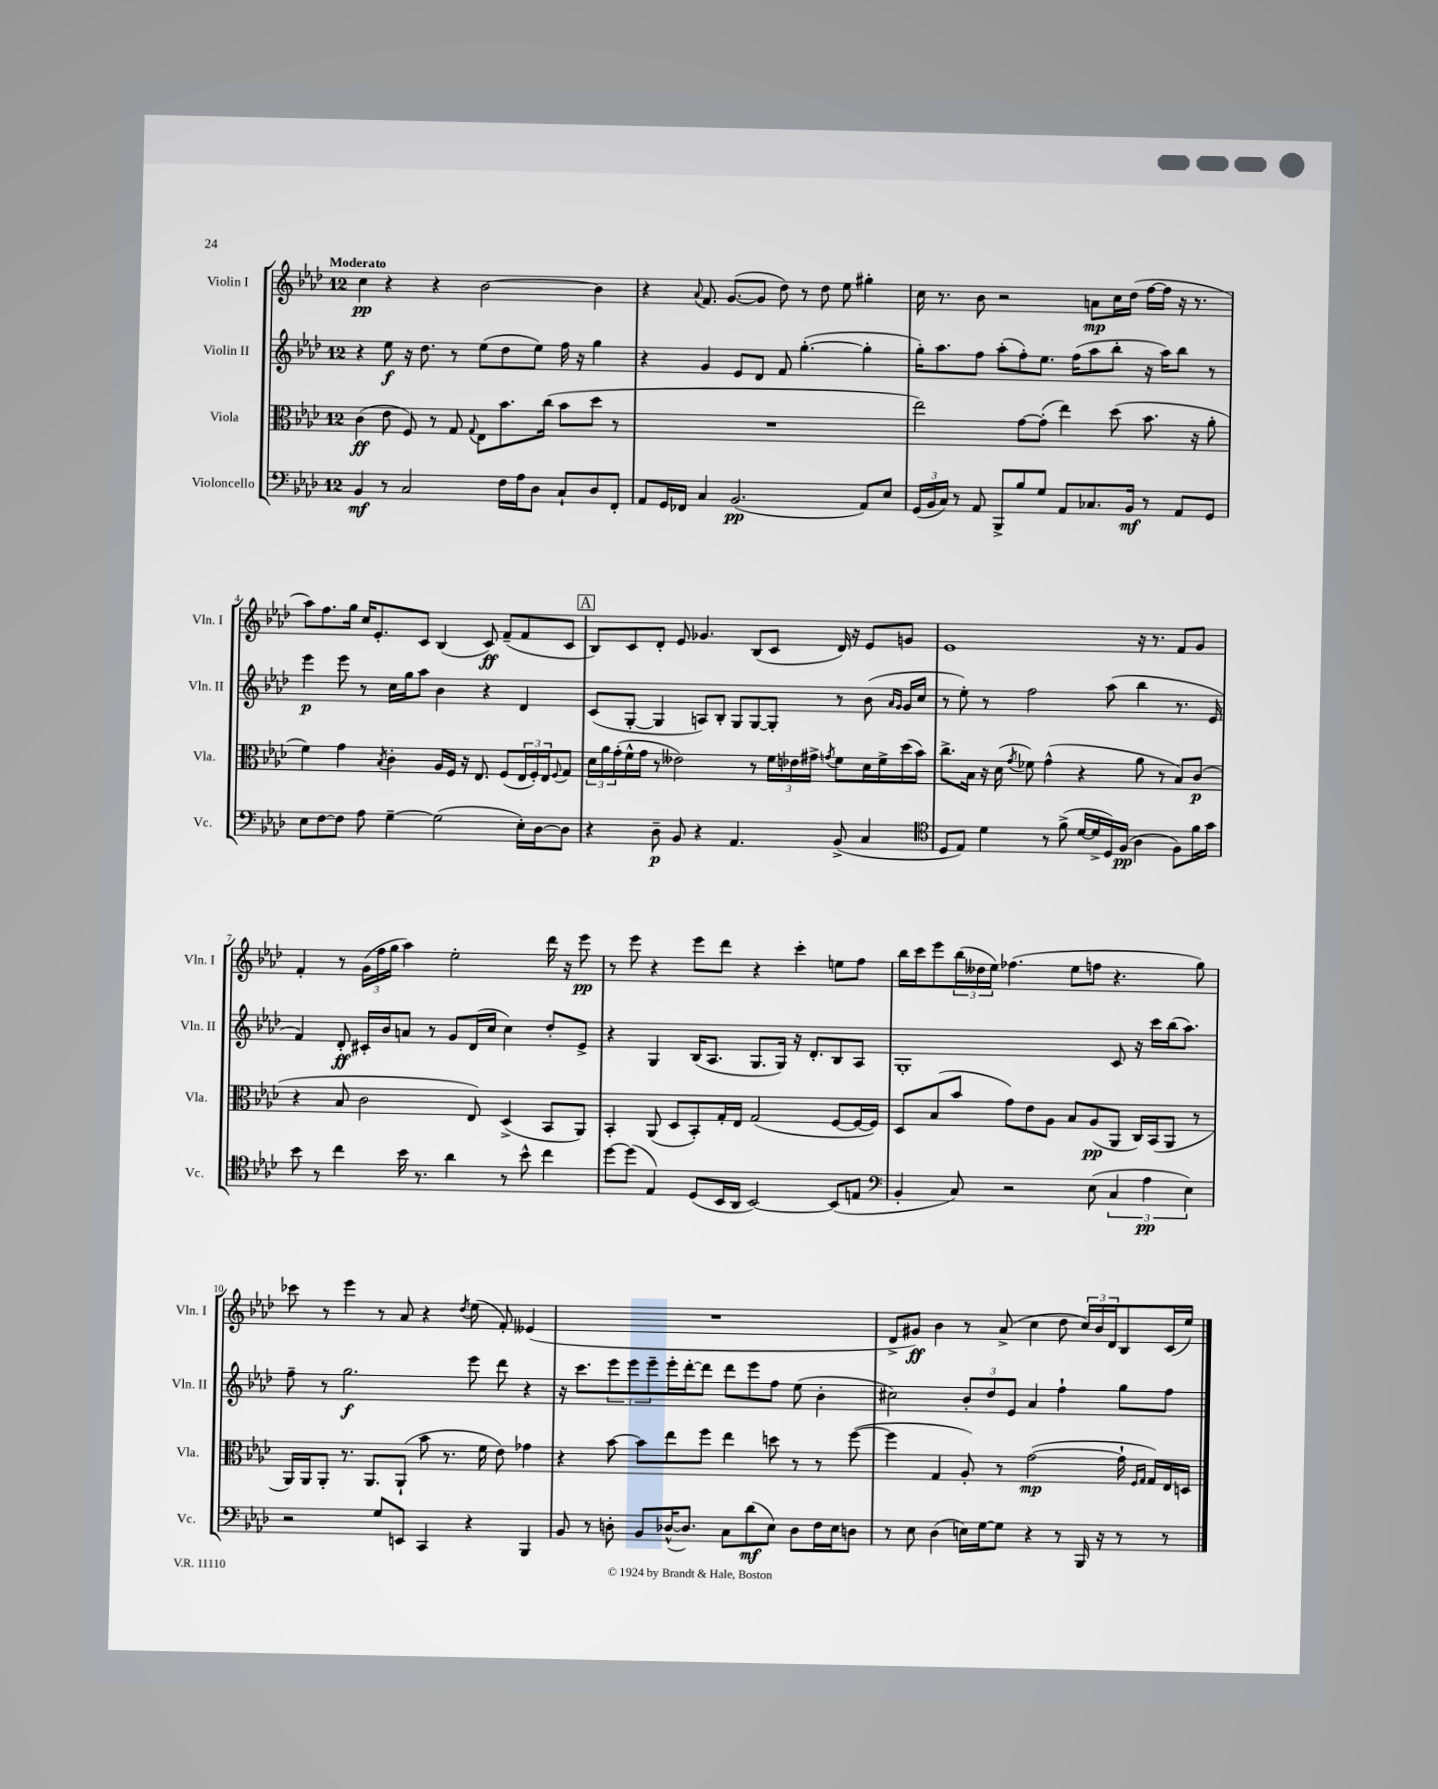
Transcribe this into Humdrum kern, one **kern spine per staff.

**kern	**dynam	**kern	**dynam	**kern	**dynam	**kern	**dynam
*part4	*part4	*part3	*part3	*part2	*part2	*part1	*part1
*staff4	*staff4	*staff3	*staff3	*staff2	*staff2	*staff1	*staff1
*I"Violoncello	*	*I"Viola	*	*I"Violin II	*	*I"Violin I	*
*I'Vc.	*	*I'Vla.	*	*I'Vln. II	*	*I'Vln. I	*
*clefF4	*	*clefC3	*	*clefG2	*	*clefG2	*
*k[b-e-a-d-]	*	*k[b-e-a-d-]	*	*k[b-e-a-d-]	*	*k[b-e-a-d-]	*
*M12/8	*	*M12/8	*	*M12/8	*	*M12/8	*
=1	=1	=1	=1	=1	=1	=1	=1
!	!	!	!	!	!	!LO:TX:a:B:t=Moderato	!
4BB-/	mf	(4c\	ff	4r	.	4cc\	pp
8r	.	8e-\	.	8ee-\	f	4r	.
2C/	.	8F/)	.	16r	.	.	.
.	.	.	.	8.dd-\	.	.	.
.	.	8r	.	.	.	4r	.
.	.	8G/	.	8r	.	.	.
.	.	8qqG/	.	.	.	.	.
.	.	8E-\L	.	(8ee-\L	.	[2b-\	.
16F\LL	.	8.b-\	.	8dd-\	.	.	.
16A-\J	.	.	.	.	.	.	.
8D-\J	.	.	.	8ee-\J)	.	.	.
.	.	(16cc\Jk	.	.	.	.	.
8C`/L	.	8b-\L	.	16ff\	.	.	.
.	.	.	.	16r	.	.	.
8D-/	.	8dd-\J	.	4gg\	.	4b-\]	.
8FF'/J	.	8r	.	.	.	.	.
=2	=2	=2	=2	=2	=2	=2	=2
8AA-/L	.	1.r	.	4r	.	4r	.
16GG/L	.	.	.	.	.	.	.
16FF-X/JJ	.	.	.	.	.	.	.
.	.	.	.	.	.	8qqa-/	.
4C/	.	.	.	4g/	.	8.f/	.
.	.	.	.	.	.	([8.g/L	.
(2.BB-/	pp	.	.	8e-/L	.	.	.
.	.	.	.	8d-/J	.	8g/J]	.
.	.	.	.	8f/	.	8dd-\)	.
.	.	.	.	([4.gg'\	.	8r	.
.	.	.	.	.	.	8dd-\	.
.	.	.	.	.	.	8ee-\	.
8AA-/L)	.	.	.	4gg'\]	.	4gg#X'\	.
8E-/J	.	.	.	.	.	.	.
=3	=3	=3	=3	=3	=3	=3	=3
(24GG/LL	.	2ee-\)	.	16gg'\KL)	.	16cc\	.
24BB-/	.	.	.	.	.	.	.
.	.	.	.	8.aa-\	.	8.r	.
24C/JJ)	.	.	.	.	.	.	.
8r	.	.	.	.	.	.	.
8AA-/	.	.	.	8ff\J	.	8b-\	.
8BBB-^/L	.	.	.	(8aa-'\L	.	2r	.
8B-/	.	[8g\L	.	8ff'\)	.	.	.
8G/J	.	(8g'\J]	.	8.ee-\J	.	.	.
8AA-/L	.	4ee-\)	.	.	.	.	.
.	.	.	.	(16ff\KL	.	.	.
8.C-X/	.	.	.	8aa-\	.	8an\L	mp
.	.	(8dd-\	.	8bb-'\J	.	16cc\L	.
16BB-/Jk	mf	.	.	.	.	(16dd-\JJ	.
8r	.	8.b-\	.	16r	.	[16ff\LL	.
.	.	.	.	16aa-\KL)	.	16ff\JJ]	.
8AA-/L	.	.	.	8bb-\J	.	16r	.
.	.	16r	.	.	.	8.r	.
8GG/J	.	8a-'\	.	8r	.	.	.
!!LO:LB:g=z
=4	=4	=4	=4	=4	=4	=4	=4
8E-\L	.	4f\)	.	4eee-\	p	8aa-\L)	.
[8F\	.	.	.	.	.	8.ff\	.
8F\J]	.	4g\	.	8eee-\	.	.	.
.	.	.	.	.	.	16gg\Jk	.
8A-\	.	.	.	8r	.	16cc/KL	.
.	.	.	.	.	.	8.e-'/	.
.	.	8qB-/	.	.	.	.	.
[4G~\	.	4c'\	.	16cc\LL	.	.	.
.	.	.	.	16gg\J	.	.	.
.	.	.	.	8aa-\J	.	8c/J	.
(2G\]	.	16A-/LL	.	4b-\	.	(4B-/	.
.	.	16F/JJ	.	.	.	.	.
.	.	16r	.	.	.	.	.
.	.	8.E-/	.	.	.	.	.
.	.	.	.	4r	.	8c/)	ff
.	.	(8F/L	.	.	.	(8f~/L	.
16E-'\LL)	.	24E-/L	.	4d-/	.	8f/	.
.	.	24F'/)	.	.	.	.	.
[16D-\J	.	.	.	.	.	.	.
.	.	24E-/J	.	.	.	.	.
.	.	8qqF/	.	.	.	.	.
8D-\J]	.	8G/J	.	.	.	8c/J	.
!!LO:REH:place=s1:t=A
=5	=5	=5	=5	=5	=5	=5	=5
4r	.	24d-\LL	.	(8c/L	.	8B-/L)	.
.	.	24a-\	.	.	.	.	.
.	.	(24g'\	.	.	.	.	.
.	.	16f^^\	.	[8G'/J	.	8c/	.
.	.	16g\JJ	.	.	.	.	.
8D-~\	p	8r	.	4G/]	.	8d-'/J	.
8BB-/	.	2e--X\)	.	.	.	8e-/	.
4r	.	.	.	8An/L)	.	4.g-X/	.
.	.	.	.	8B-'/J	.	.	.
4.AA-/	.	.	.	8G/L	.	.	.
.	.	8r	.	[8G/	.	(8B-/L	.
.	.	24f\LL	.	8G'/J]	.	8c/J	.
.	.	24e-X\	.	.	.	.	.
.	.	24g#X^\JJ	.	.	.	.	.
.	.	8qgn/	.	.	.	.	.
(8BB-^/	.	8f\L	.	8r	.	16d-/)	.
.	.	.	.	.	.	16r	.
4C/	.	16d-\L	.	(8b-\	.	8e-/L	.
.	.	16f^\	.	.	.	.	.
.	.	.	.	16qqa-/LL	.	.	.
.	.	.	.	16qqg/JJ	.	.	.
.	.	(16dd-\	.	16g/LL	.	8gn/J	.
.	.	16b-\JJ)	.	16cc/JJ	.	.	.
=6	=6	=6	=6	=6	=6	=6	=6
*clefC4	*	*	*	*	*	*	*
8D-/L	.	8.cc^\L	.	8r	.	1e-	.
8E-/J)	.	.	.	8ee-'\)	.	.	.
.	.	16B-\Jk	.	.	.	.	.
4d-\	.	16r	.	8r	.	.	.
.	.	(16d-\	.	.	.	.	.
.	.	8qg/	.	.	.	.	.
.	.	8f-X\)	.	2ff\	.	.	.
8r	.	(4g^^\	.	.	.	.	.
(8f^\	.	.	.	.	.	.	.
[16d-/LL	.	4r	.	.	.	.	.
16d-^/]	.	.	.	.	.	.	.
16D-/)	.	.	.	(8aa-\	.	.	.
(16F/JJ	pp	.	.	.	.	.	.
4A-\	.	8a-\	.	4bb-\	.	16r	.
.	.	.	.	.	.	8.r	.
.	.	8r	.	.	.	.	.
8F\L)	.	8B-/L)	.	8.r	.	8f/L	.
16f\L	.	(8c/J	p	.	.	8g/J	.
16g\JJ	.	.	.	16e-/	.	.	.
!!LO:LB:g=z
=7	=7	=7	=7	=7	=7	=7	=7
8b-\	.	4r	.	4f/)	.	4f'/	.
8r	.	.	.	.	.	.	.
4cc\	.	8B-/	.	8d-'/	ff	8r	.
.	.	2c\	.	16c#X'/LL	.	(24g\LL	.
.	.	.	.	.	.	24ff\	.
.	.	.	.	16b-/J	.	.	.
.	.	.	.	.	.	24gg\JJ	.
16b-\	.	.	.	8an/J	.	4aa-\)	.
8.r	.	.	.	.	.	.	.
.	.	.	.	8r	.	.	.
4a-\	.	.	.	8g/L	.	2ee-'\	.
.	.	8E-/)	.	(16d-/L	.	.	.
.	.	.	.	16cc/JJ	.	.	.
8r	.	(4D-^/	.	4cc\)	.	.	.
8b-^^\	.	.	.	.	.	.	.
4cc\	.	8BB-/L	.	8dd-'/L	.	16ddd-\	.
.	.	.	.	.	.	16r	.
.	.	8AA-/J)	.	8e-^/J	.	8eee-\	pp
=8	=8	=8	=8	=8	=8	=8	=8
[8dd-\L	.	4BB-'/	.	4r	.	8r	.
(8dd-\J]	.	.	.	.	.	8eee-\	.
4E-/)	.	(8AA-/	.	4G/	.	4r	.
.	.	8D-/L	.	.	.	.	.
(8D-/L	.	8BB-'/)	.	(16B-/KL	.	8eee-\L	.
.	.	.	.	8.A-/J	.	.	.
16BB-/L	.	16G'/L	.	.	.	8ddd-\J	.
16AA-/JJ	.	16E-/JJ	.	.	.	.	.
[2BB-/)	.	(2G/	.	8.G/L	.	4r	.
.	.	.	.	16G/Jk)	.	.	.
.	.	.	.	16r	.	4ccc'\	.
.	.	.	.	8.d-'/L	.	.	.
(8BB-/L]	.	[8F/L	.	8B-/	.	8een\L	.
8En/J	.	16F/L_	.	8A-/J	.	8ff\J	.
.	.	16F/JJ])	.	.	.	.	.
=9	=9	=9	=9	=9	=9	=9	=9
*clefF4	*	*	*	*	*	*	*
4BB-'/	.	8D-/L	.	1G'	.	16bb-\LL	.
.	.	.	.	.	.	16ccc\J	.
.	.	(8B-/	.	.	.	8eee-\	.
8C/)	.	8b-/J	.	.	.	(24bb-\L	.
.	.	.	.	.	.	24dd--X\	.
.	.	.	.	.	.	24ee-\JJ)	.
2r	.	8g\L)	.	.	.	(4.ff-X\	.
.	.	8e-\	.	.	.	.	.
.	.	8A-\J	.	.	.	.	.
.	.	8B-/L	.	.	.	8ee-\L	.
(8E-\	.	(8A-/	pp	.	.	8ffn\J	.
6C/	.	8AA-/J	.	8c/	.	4.r	.
.	.	16C/LL)	.	16r	.	.	.
6A-\	pp	.	.	.	.	.	.
.	.	(16BB-/J	.	16ccc\LL	.	.	.
.	.	8AA-/J	.	(16bb-\J	.	.	.
.	.	.	.	8.aa-\J)	.	.	.
6E-\)	.	.	.	.	.	.	.
.	.	8r	.	.	.	8gg\)	.
!!LO:LB:g=z
=10	=10	=10	=10	=10	=10	=10	=10
2r	.	16AA-/LL)	.	8ff~\	.	8ccc-X\	.
.	.	16AA-/J	.	.	.	.	.
.	.	8AA-'/J	.	8r	.	8r	.
.	.	8.r	.	2.gg\	f	4eee-\	.
.	.	8.AA-/L	.	.	.	.	.
8G/L	.	.	.	.	.	8r	.
8EEn/J	.	(8AA-`/J	.	.	.	8a-/	.
4CC/	.	8b-\	.	.	.	4r	.
.	.	8.r	.	.	.	.	.
.	.	.	.	.	.	8qdd-/	.
4r	.	.	.	8eee-\	.	(8ee-\	.
.	.	16f\	.	.	.	.	.
.	.	8e-\)	.	8ddd-\	.	8f'/)	.
4BBB-/	.	4g-X\	.	4r	.	(4e--X/	.
=11	=11	=11	=11	=11	=11	=11	=11
8BB-/	.	4r	.	16r	.	1.r	.
.	.	.	.	8.ccc\L	.	.	.
8r	.	.	.	.	.	.	.
8Dn'\	.	[8b-\	.	12eee-\	.	.	.
.	.	.	.	12eee-\	.	.	.
8BB-/L	.	8b-\L]	.	.	.	.	.
.	.	.	.	12eee-~\	.	.	.
([16D-X^^/K	.	8ee-\	.	16eee-'\L	.	.	.
8.D-/J])	.	.	.	[16ddd-'\J	.	.	.
.	.	8ff\J	.	8ddd-\J]	.	.	.
8C\L	.	4ee-\	.	8ddd-\L	.	.	.
(8d-\	mf	.	.	8eee-\	.	.	.
8E-\J)	.	8ddn\	.	8ff\J	.	.	.
8D-\L	.	8r	.	(8ee-\	.	.	.
16F\L	.	8r	.	4b-'\	.	.	.
16E-\J	.	.	.	.	.	.	.
8Dn\J	.	([8ff\	.	.	.	.	.
=12	=12	=12	=12	=12	=12	=12	=12
8r	.	4ff\]	.	2cc#X\)	.	8d-^/L	.
8E-\	.	.	.	.	.	8g#X/J)	ff
(4D-\	.	4G/	.	.	.	4b-\	.
16En\LL)	.	8A-'/)	.	12b-'/L	.	8r	.
[16G\J	.	.	.	.	.	.	.
.	.	.	.	12dd-/	.	.	.
8G\J]	.	8r	.	.	.	(8a-^/	.
.	.	.	.	12e-/J	.	.	.
4r	.	([2g\	mp	4a-/	.	4cc\	.
8r	.	.	.	4ff`\	.	8dd-\	.
16BBB-/	.	.	.	.	.	24cc/LL)	.
.	.	.	.	.	.	24b-/	.
16r	.	.	.	.	.	.	.
.	.	.	.	.	.	24d-/J	.
8r	.	16g`\]	.	8gg\L	.	8B-/	.
.	.	16qqF/LL	.	.	.	.	.
.	.	16qqG/JJ	.	.	.	.	.
.	.	16G/LL)	.	.	.	.	.
8r	.	16E-/	.	8ff\J	.	(16c/L	.
.	.	16Dn/JJ	.	.	.	16ee-/JJ)	.
==	==	==	==	==	==	==	==
*-	*-	*-	*-	*-	*-	*-	*-
